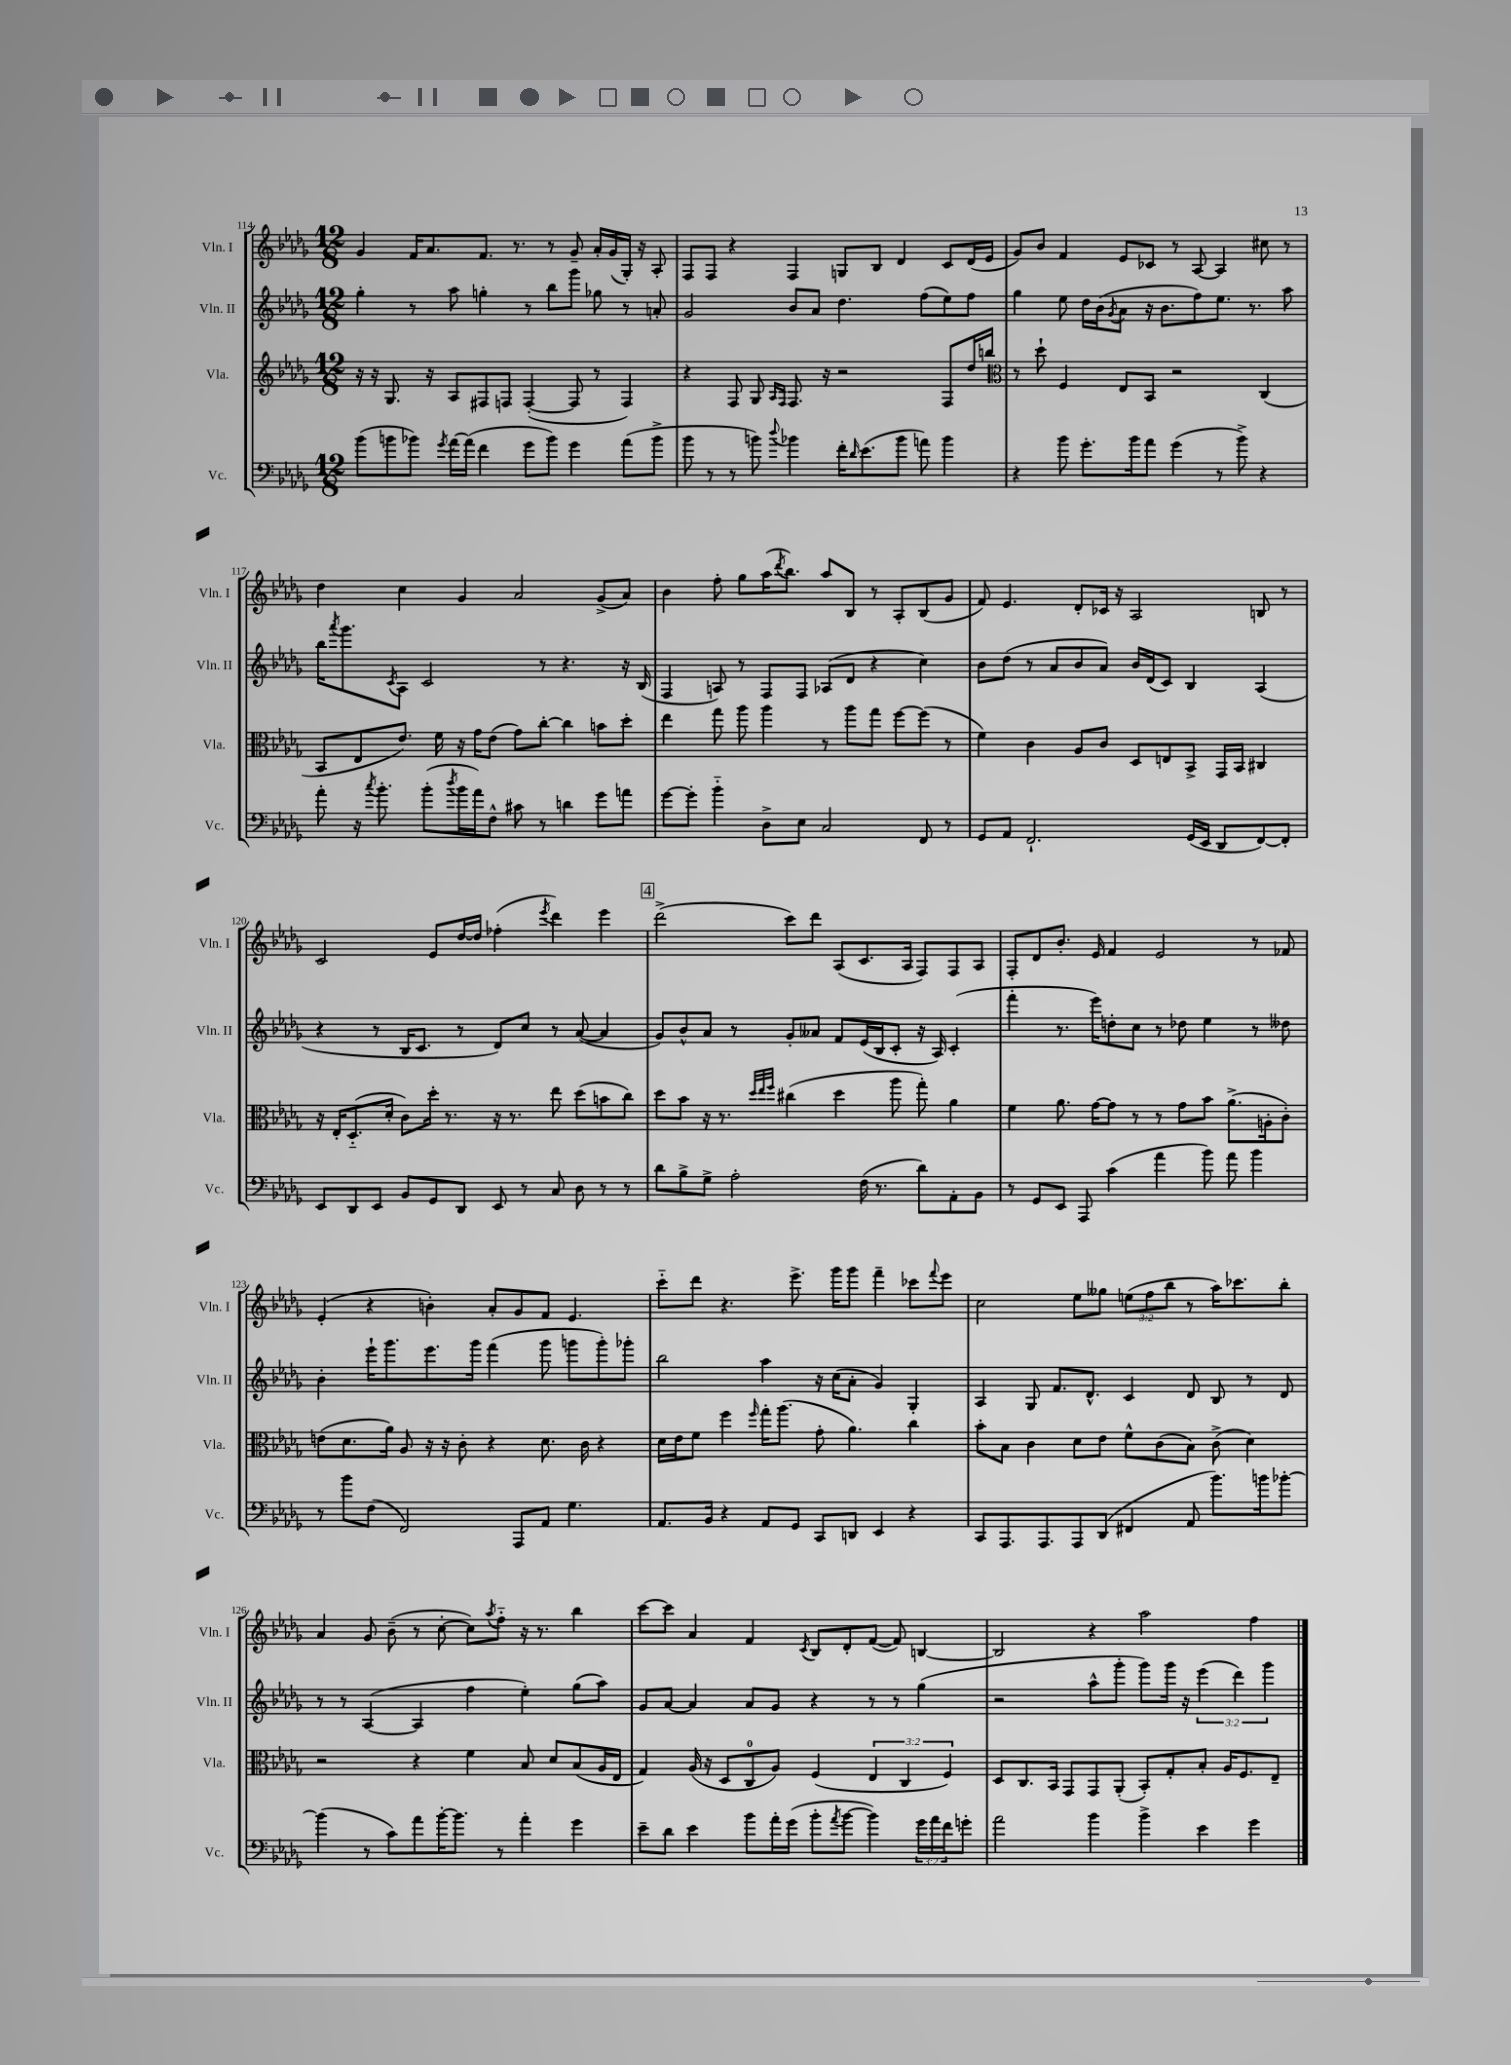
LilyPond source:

<<
\new StaffGroup <<
\new Staff = "s0" \with { instrumentName = "Vln. I" shortInstrumentName = "Vln. I" } {
    \clef treble \key des \major \numericTimeSignature \time 12/8 \override Staff.TupletNumber.text = #tuplet-number::calc-fraction-text
    ges'4 f'16 aes'8. f'8. r8. r8 ges'8-- aes'16-. ges'16( ges16-.) r16 aes8-. |
    f8 f8 r4 f4 g8 bes8 des'4 c'8 des'16( ees'16 |
    ges'8) bes'8 f'4 ees'8 ces'8 r8 aes8~ aes4 cis''8 r8 |
    des''4 c''4 ges'4 aes'2 ges'8->( aes'8) |
    bes'4 f''8-. ges''8 aes''16( \acciaccatura { des'''8 } bes''8.) aes''8 bes8 r8 aes8-. bes8( ges'8 |
    f'8) ees'4. des'8-. ces'16 r16 aes2 b8 r8 |
    c'2 ees'8 des''16~ des''16 fes''4-.( \acciaccatura { ees'''8 } des'''4) ees'''4 |
    \mark \markup { \box "4" } des'''2->( c'''8) des'''8 aes8( c'8. aes16 f8) f8 aes8 |
    f8-. des'8 bes'8.-. ees'16 f'4 ees'2 r8 fes'8 |
    ees'4-.( r4 b'4-.) aes'8-. ges'8 f'8 ees'4. |
    c'''8-_ des'''8 r4. ees'''8.-> ges'''16 ges'''8 f'''4-- ces'''8 \appoggiatura { f'''8 } ees'''8 |
    c''2 ees''8 geses''8 \tuplet 3/2 { e''8( f''8 bes''8 } r8 aes''16) ces'''8. bes''8-. |
    aes'4 ges'8 bes'8--( r8 c''8~-. c''8) \acciaccatura { aes''8 } f''8-_ r16 r8. bes''4 |
    c'''8~ c'''8 aes'4 f'4 \acciaccatura { c'8 } bes8 des'8-. f'8~( f'8) b4~ |
    b2 r4 aes''2 f''4 \bar "|." |
}
\new Staff = "s1" \with { instrumentName = "Vln. II" shortInstrumentName = "Vln. II" } {
    \clef treble \key des \major \numericTimeSignature \time 12/8 \override Staff.TupletNumber.text = #tuplet-number::calc-fraction-text
    ges''4-. r8 aes''8 g''4-. r8 bes''8 ges'''8 ges''8 r8 a'8-. |
    ges'2 bes'8 aes'8 des''4. f''8( ees''8) f''8 |
    ges''4 ees''8 des''16 bes'16( \acciaccatura { ges'8 } aes'8 r16 bes'8. f''8) ees''8. r8. aes''8 |
    bes''16 \acciaccatura { aes'''8 } ges'''8. \acciaccatura { c'8 } aes8 c'2 r8 r4. r16 bes16( |
    f4 a8) r8 f8 f8 aes8( des'8 r4 c''4) |
    bes'8 des''8( r8 aes'8 bes'8 aes'8) bes'16 des'16( c'8) bes4 aes4( |
    r4 r8 bes16 c'8. r8 des'8) c''8 r8 aes'8~( aes'4 |
    \mark \markup { \box "4" } ges'8) bes'8-^ aes'8 r8 ges'8-. aeses'8 f'8 ees'16( bes16 c'8-. r16 aes16) c'4-.( |
    f'''4-. r8. ees'''16) d''8-. c''8 r8 des''8 ees''4 r8 deses''8 |
    bes'4-. ees'''16-! ges'''8. ees'''8. ges'''16 f'''4( ges'''8 g'''8 g'''8-.) ges'''8-. |
    bes''2 aes''4 r16 c''16( aes'8-. ges'4) ges4-. |
    aes4 ges8 f'8. des'8.-^ c'4 des'8 bes8 r8 des'8 |
    r8 r8 aes4~( aes4 f''4 ees''4-.) ges''8( aes''8) |
    ges'8 aes'8~ aes'4 aes'8 ges'8 r4 r8 r8 ges''4( |
    r2 aes''8-^ ges'''8-. ges'''8) ges'''16 r16 \tuplet 3/2 { ees'''4( des'''4) ges'''4 } \bar "|." |
}
\new Staff = "s2" \with { instrumentName = "Vla." shortInstrumentName = "Vla." } {
    \clef treble \key des \major \numericTimeSignature \time 12/8 \override Staff.TupletNumber.text = #tuplet-number::calc-fraction-text
    r16 r16 ges8. r16 aes8 fis8 f8 f4~-.( f8 r8 f4) |
    r4 f8 ges8 \grace { aes16 f16 } f8. r16 r2 f8 des''16 b''16 |
    \clef alto r8 des''8-! f4 ees8 bes,8 r2 c4( |
    bes,8 ees8 ees'8.) f'16 r16 ges'16 ees'8( ges'8) c''8~-. c''4 b'8 des''8-. |
    ees''4 ges''8 aes''8 aes''4 r8 aes''8 ges''8 f''8~ f''8( r8 |
    f'4) c'4 aes8 c'8 des8 e8 bes,8-> ges,16 bes,16 cis4 |
    r16 ees16-. des8.-_( des'16-. c'8) des''16-. r8. r16 r8. ees''8 des''8( b'8 c''8) |
    \mark \markup { \box "4" } des''8 bes'8 r16 r8. \grace { des''32 ees''32 f''32 } cis''4( des''4 aes''8 ges''8-.) aes'4 |
    f'4 aes'8. ges'16~ ges'8 r8 r8 ges'8 bes'8 aes'8.->( a16-. c'8-.) |
    e'8( des'8. aes'16) aes8 r16 r16 c'8-. r4 des'8. c'16 r4 |
    des'16 ees'16 f'8 f''4 \grace { f''16 } ges''16-. aes''8.( ges'8-. aes'4.) c''4 |
    bes'8-. bes8 c'4 des'8 ees'8 f'8-^ c'8( bes8) c'8->( des'4) |
    r2 r4 f'4 bes8 des'8 bes8( aes16 ees16 |
    ges4) aes16( r16 des8 c8-0 aes8) f4( \tuplet 3/2 { ees4 c4 f4) } |
    des8 c8. bes,16 ges,8 ges,8 aes,8-.( bes,8-.) ges8-. bes8-. aes16 f8. ees8-- \bar "|." |
}
\new Staff = "s3" \with { instrumentName = "Vc." shortInstrumentName = "Vc." } {
    \clef bass \key des \major \numericTimeSignature \time 12/8 \override Staff.TupletNumber.text = #tuplet-number::calc-fraction-text
    bes'8( b'8 bes'8) \acciaccatura { ges'8 } aes'16~ aes'16( f'4 ges'8 bes'8) ges'4 aes'8( bes'8-> |
    bes'8 r8 r8 b'8) \appoggiatura { des''8 } bes'4 f'16-. \grace { des'16 } ees'8.( bes'8 a'8) bes'4 |
    r4 bes'8 ges'8.-. bes'16 aes'8 ges'4( r8 bes'8->) r4 |
    aes'8-. r16 \acciaccatura { c''8 } bes'8.-. bes'8-.( \acciaccatura { des''8 } bes'16 aes'16) f8-^ cis'8 r8 d'4 ges'8 a'8 |
    ges'8~ ges'8-. bes'4-_ des8-> ees8 c2 f,8 r8 |
    ges,8 aes,8 f,2.-! ges,16( ees,16 des,8 f,8~) f,8-. |
    ees,8 des,8 ees,8 bes,8 ges,8 des,8 ees,8 r8 c8 des8 r8 r8 |
    \mark \markup { \box "4" } des'8 bes8-> ges8-> aes2-. f16( r8. des'8) aes,8-. bes,8 |
    r8 ges,8 ees,8 aes,,8 c'4( aes'4 bes'8) aes'8 bes'4 |
    r8 bes'8 f8( f,2) aes,,8 aes,8 ges4. |
    aes,8. bes,16 r4 aes,8 ges,8 c,8 d,8 ees,4 r4 |
    c,8 aes,,8. aes,,8. aes,,8 des,8( fis,4 aes,8 bes'8.) b'16 bes'8~-. |
    bes'4( r8 c'8) aes'8 bes'16~-. bes'8. r8 aes'4-. ges'4 |
    ees'8-- des'8 ees'4 bes'8 aes'16-. ges'16( bes'8-. \acciaccatura { aes'8 } bes'8~ bes'4) \tuplet 3/2 { ges'16 aes'16 f'16 } g'8-. |
    aes'2 bes'4 bes'4-> ees'4 ges'4 \bar "|." |
}
>>
>>
\layout { \context { \Score currentBarNumber = #114 } }
